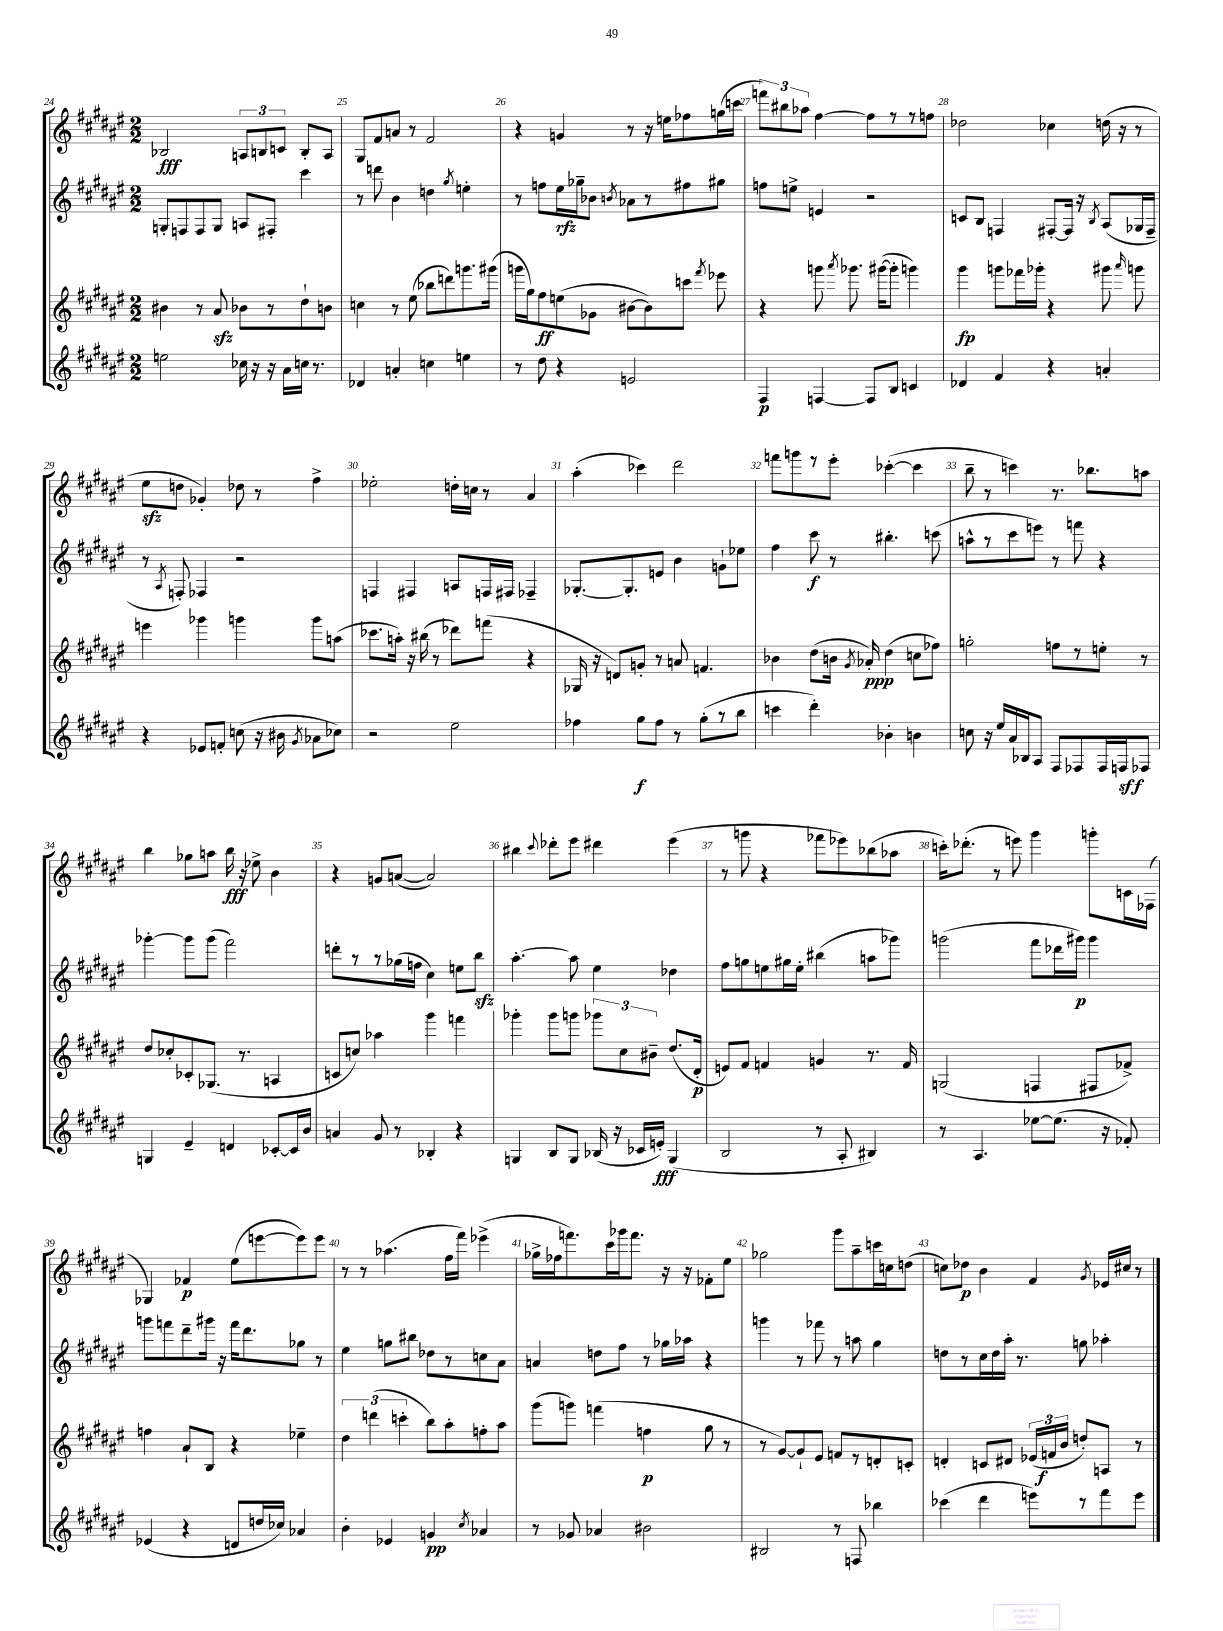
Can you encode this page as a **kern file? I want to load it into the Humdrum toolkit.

**kern	**kern	**kern	**kern
*staff4	*staff3	*staff2	*staff1
*clefG2	*clefG2	*clefG2	*clefG2
*k[f#c#g#d#a#e#]	*k[f#c#g#d#a#e#]	*k[f#c#g#d#a#e#]	*k[f#c#g#d#a#e#]
*M2/2	*M2/2	*M2/2	*M2/2
2ee\	4b#\	8G'/L	2B-/
.	.	8F/	.
.	8r	8F/	.
.	8a#/	8G/J	.
16cc-\	8b-\L	8A/L	12A/L
16r	.	.	.
.	.	.	12B/
16r	8r	8F#'/J	.
.	.	.	12c/J
16a#\LL	.	.	.
16cc\JJ	8dd#`\	4ccc#\	8B'/L
8.r	.	.	.
.	8b\J	.	8A/J
=	=	=	=
4d-/	4cc\	8r	8G#/L
.	.	8ddd\	8f#/
4a'/	8r	4b\	8a/J
.	(8ee#\	.	8r
4cc\	8bb-\L	4dd\	2f#/
.	8ddd\)	.	.
.	.	8qgg#/	.
4ee\	8.ggg\	4ee'\	.
.	(16ggg#\Jk	.	.
=	=	=	=
8r	16ggg\LL	8r	4r
.	16gg#\J)	.	.
8dd#\	8ff#\	8ff\L	.
4r	(8ee\	16ee#\L	4g/
.	.	16gg-~\J	.
.	8g-\J	8b-\J	.
.	.	8qb/	.
2e/	[8b#\L	8a-\L	8r
.	8b#\])	8r	16r
.	.	.	16ee\LK
.	8ccc\J	8ff#\	8ff-\
.	8qfff#/	.	.
.	8eee-\	8gg#\J	(16gg\L
.	.	.	16ccc\JJ
=	=	=	=
4F#/	4r	8ff\L	12fff\L)
.	.	.	12bb#\
.	.	8ee^\J	.
.	.	.	12aa-\J
[4F/	8ggg\	4e/	[4ff#\
.	8qaaa#/	.	.
.	8.ggg-\	.	.
8F/]L	.	2r	8ff#\]L
.	([16ggg#\LK	.	.
8B/J	8ggg#'\]J	.	8r
4c/	4ggg\)	.	8r
.	.	.	8ff\J
=	=	=	=
4d-/	4ggg#\	8c/L	2dd-\
.	.	8B/J	.
4f#/	8ggg\L	4F/	.
.	16fff-\L	.	.
.	16ggg-'\JJ	.	.
4r	4r	[8F#'/L	4cc-\
.	.	16F#/]Jk	.
.	.	16r	.
.	.	8qB/	.
4a'/	8ggg#\	(8A#/L	(16dd\
.	.	.	16r
.	16qqaaa#/	.	.
.	8ggg\	16G-/L	8r
.	.	16F#~/JJ	.
=	=	=	=
4r	4eee\	8r	8ee#\L
.	.	8qA#/	.
.	.	8F'/)	8dd\J
8e-/L	4ggg-\	4F-/	4g-'/)
8f'/J	.	.	.
(8cc\	4ggg\	2r	8dd-\
16r	.	.	8r
16b#\	.	.	.
8qg#/	.	.	.
8a-\L	8ggg\L	.	4ff#^\
8cc-\J)	(8aa\J	.	.
=	=	=	=
2r	8.ccc-\L	4F/	2ee-'\
.	16aa'\Jk)	.	.
.	16r	4F#/	.
.	(16bb#\	.	.
.	8r	.	.
2ee#\	8ddd-\L)	8A/L	16dd'\LL
.	.	.	16cc\JJ
.	(8fff\J	16F/L	8r
.	.	16F#/JJ	.
.	4r	4F-~/	4a#/
=	=	=	=
4ff-\	16G-/	[8.G-'/L	(4aa#'\
.	16r	.	.
.	8d/L)	.	.
.	.	8.G-'/]	.
8gg#\L	8g'/J	.	4ccc-\)
8ff-\J	8r	8e/J	.
8r	8a/	4b\	2ddd#\
(8gg#'\L	4.f/	.	.
8r	.	8g`\L	.
8bb\J	.	8ee-\J	.
=	=	=	=
4ccc\	4b-\	4ff#\	8fff\L
.	.	.	8ggg\
4ddd#'\)	(8dd#\L	8ccc#\	8r
.	16b\Jk	8r	8eee#'\J
.	8qg#/	.	.
.	16a-'/)	.	.
4b-'\	(4dd#\	4.bb#'\	([4ccc-'\
4b\	8cc\L	.	4ccc-\]
.	8ff-\J)	(8ccc\	.
=	=	=	=
8cc\	2gg'\	8aa^^\L	8bb~\
16r	.	8r	8r
16ee#/LL	.	.	.
16a#/	.	8ccc#\	4ccc\)
16B-/J	.	.	.
8A#/J	.	8eee\J)	.
8F#/L	8ff\L	8r	8.r
8F-/	8r	8fff\	.
.	.	.	8.bb-\L
16F-/L	8ee'\J	4r	.
16F/J	.	.	.
8F-/J	8r	.	8aa\J
=	=	=	=
4G/	8dd#/L	[4ggg-'\	4bb\
.	8cc-'/	.	.
4e#~/	8c-'/	8ggg-\]L	8gg-\L
.	(8.G-/J	(8ggg-\J	8aa\J
4d/	.	2fff#\)	16bb\
.	8.r	.	16r
.	.	.	8ee-^\
[8c-'/L	4A/	.	4b\
16c-/]L	.	.	.
16b/JJ	.	.	.
=	=	=	=
4a/	8c/L	8ddd'\L	4r
.	8cc/J)	8r	.
8g#/	4aa-\	8r	8g/L
8r	.	(16gg-\L	([8a/J
.	.	16ff\JJ	.
4B-'/	4ggg#\	4cc#\)	2a/])
4r	4fff\	8ee\L	.
.	.	8bb\J	.
=	=	=	=
4G/	4ggg-'\	[4.aa#'\	4bb#\
.	.	.	8qqccc#/
8B/L	8ggg-\L	.	8ddd-'\L
8G/J	8ggg\J	8aa#\]	8eee#\J
(16B-/	12ggg-\L	4ee#\	4ddd#\
16r	.	.	.
.	12cc#\	.	.
16c-/LL	.	.	.
.	12b#~\J	.	.
16e'/JJ)	.	.	.
(4G/	(8.dd#/L	4dd-\	(4eee#\
.	16d#'/Jk	.	.
=	=	=	=
2B/	8e/L)	8ff#\L	8r
.	8f#/J	8gg\	8ggg\
.	4f/	8ee\	4r
.	.	16gg#\L	.
.	.	16ee'\JJ	.
8r	4g/	(4bb#\	8fff-\L
8A#'/	.	.	8eee-\)
4B#/)	8.r	8aa\L	(8bb-\
.	.	8ggg-\J)	8aa-\J
.	16f/	.	.
=	=	=	=
8r	(2G/	(2ggg\	16ccc'\LK)
.	.	.	(8.ddd-'\J
4.A#/	.	.	.
.	.	.	8r
.	.	.	8eee\)
[8ee-\L	4F/	8fff#\L	4ggg#\
(8.ee-\]J	.	16ddd-\L	.
.	.	16ggg#\JJ)	.
.	8F#/L	4ggg#\	8ggg'\L
16r	.	.	.
8f-'/)	8f-^/J)	.	16c\L
.	.	.	(16F-\JJ
=	=	=	=
(4e-/	4ff\	8ggg\L	4G-/)
.	.	8fff\	.
4r	8a#`/L	8ddd#~\	4f-/
.	8B/J	16ggg#\Jk	.
.	.	16r	.
8d/L	4r	16fff\LK	(8ee#\L
.	.	8.ddd#\	.
16dd/L	.	.	[8eee\
16cc-/JJ)	.	.	.
4a-/	4ee-~\	8gg-\J	8eee\])
.	.	8r	8eee\J
=	=	=	=
4b'\	6dd#\	4ee#\	8r
.	.	.	8r
.	(6ddd\	.	.
4e-/	.	8gg\L	(4.aa-\
.	6ccc'\	.	.
.	.	8bb#\J	.
4g/	8bb\L)	8dd-\L	.
.	8aa#'\	8r	16ff#\LL
.	.	.	16fff#\JJ)
8qcc#/	.	.	.
4a-/	8ff'\	8cc\	(4eee-^\
.	8aa#\J	8a#\J	.
=	=	=	=
8r	(8ggg#\L	4a/	16gg-^\LL
.	.	.	16ff-\J
8g-/	8ggg\J)	.	8.fff\)
4a-/	(4fff\	8dd\L	.
.	.	.	16ccc#\L
.	.	8ff#\J	16ggg-\J
.	.	.	8.fff\J
2b#\	4ff\	8r	.
.	.	16gg-\LL	16r
.	.	16aa-\JJ	16r
.	8gg#\	4r	8f-'\L
.	8r	.	8ee#\J
=	=	=	=
2B#/	8r	4ggg\	2gg-\
.	[8g#/L)	.	.
.	8g#`/]	8r	.
.	8e#/J	8fff-\	.
8r	8f/L	8r	8ggg#\L
8F/	8r	8aa\	8aa#~\
4bb-\	8d'/	4gg#\	16ccc\L
.	.	.	16cc\J
.	8c'/J	.	(8dd\J
=	=	=	=
(4ccc-\	4d'/	8dd\L	8cc\L)
.	.	8r	8dd-\J
4ddd#\	8c/L	16cc#\L	4b\
.	.	16dd\	.
.	8d#/J	16aa#'\JJ	.
.	.	8.r	.
8eee\L)	(24e-/LL	.	4f#/
.	24f/	.	.
.	24b/JJ	.	.
8r	8dd'/L)	8gg\	.
.	.	.	8qg#/
8fff#\	8A/J	4aa-'\	16e-/LL
.	.	.	16cc#/JJ
8eee\J	8r	.	8r
==	==	==	==
*-	*-	*-	*-
